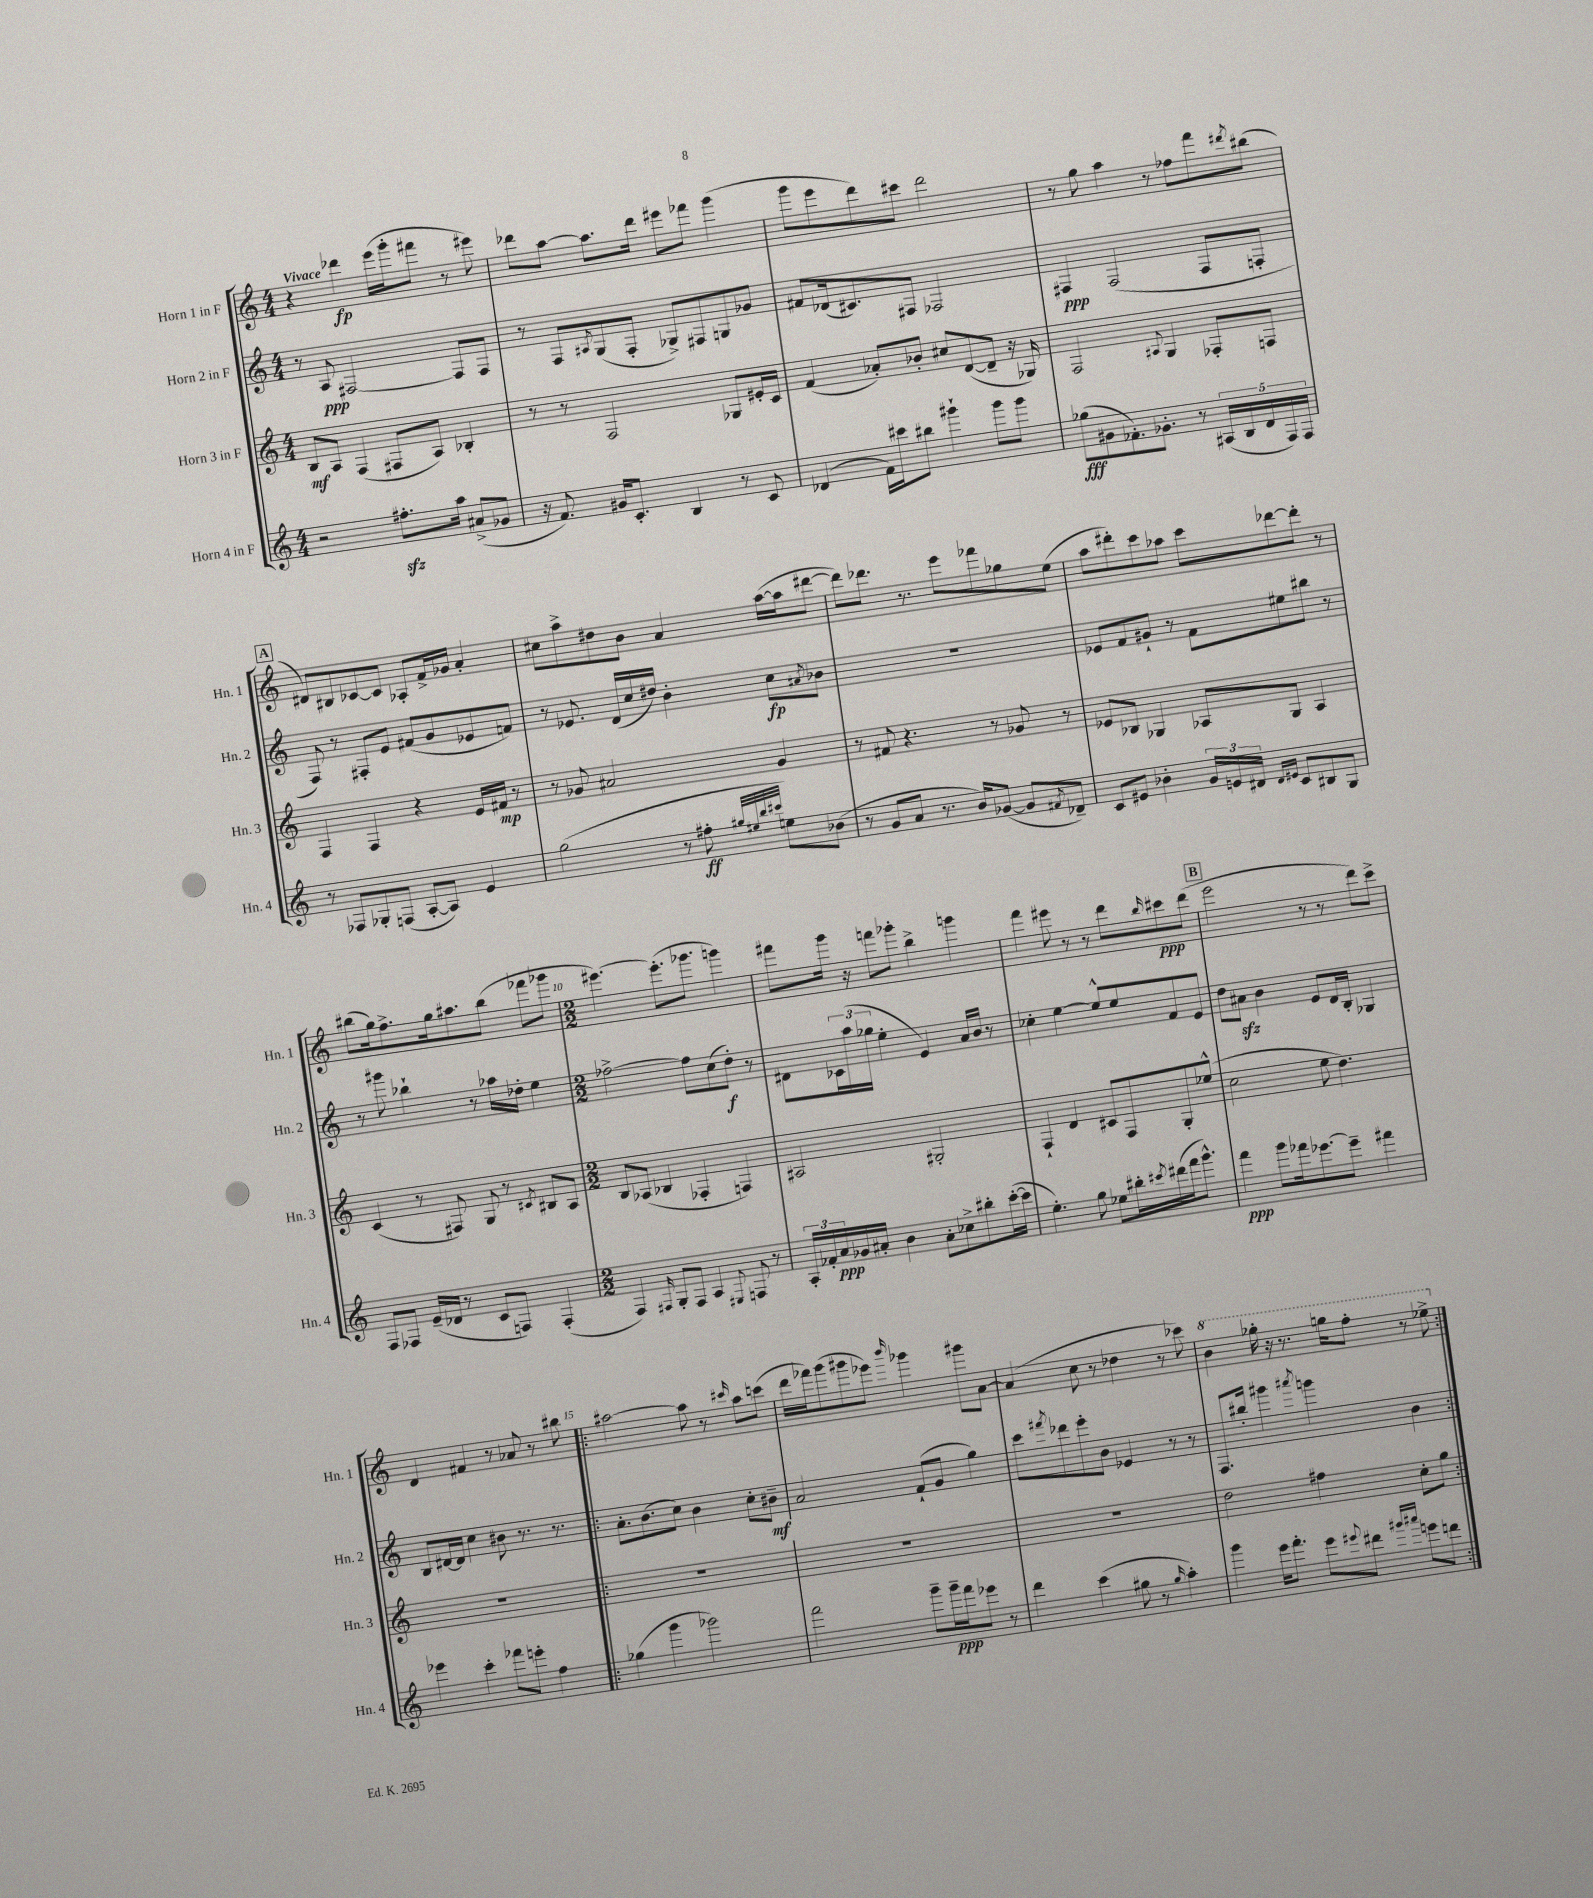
<<
\new StaffGroup <<
\new Staff = "s0" \with { instrumentName = "Horn 1 in F" shortInstrumentName = "Hn. 1" } {
    \clef treble \key c \major \numericTimeSignature \time 4/4 \tempo "Vivace"
    r4 des'''4\fp e'''16( g'''16-. fis'''8 r8 eis'''8) |
    des'''8 a''8~ a''8. des'''16 eis'''8 fes'''8 g'''4( |
    g'''8 e'''8 d'''8) cis'''8 d'''2 |
    r8 g''8 a''4 r8 fes''8 f'''8 \acciaccatura { dis'''8 } bis''8( |
    \mark \markup { \box "A" } dis'8) bis8 ces'8~ ces'8 aes8-. f'16-> ges'16 a'4-. |
    cis''8 a''8-> dis''8 b'8 a'4 a''16~( a''16 dis'''8~ |
    dis'''8) des'''8. r8. e'''8 fes'''8 ges''8 e''8( |
    a''8 dis'''8-.) c'''8 aes''8 c'''8 des'''8~ des'''8-. r8 |
    bis''8( g''16) f''8.-> g''16 ais''8. bis''8( fes'''8 ges'''8 |
    \numericTimeSignature \time 2/2 eis'''4.~) eis'''8.-.( ges'''8. g'''4) |
    fis'''8 g'''16 r16 f'''8 ges'''8-. b''4-> g'''4 |
    f'''4 eis'''8 r8 r8 d'''8 \grace { b''16 } cis'''8\ppp d'''8( |
    \mark \markup { \box "B" } e'''2 r8 r8 d'''8) c'''8-> |
    d'4 fis'4 r8 aes'8 r8 bis''8 |
    \repeat volta 2 { ais''2~ ais''8 r8 \grace { cis'''16 } ais''8 c'''8( |
    d'''16 fes'''16) g'''8( gis'''8 ees'''8) \grace { b'''16 } ges'''4 gis'''8 a'8~ |
    a'4( c''8 r8 des''4 r8 ces'''8) |
    \ottava #1 b''4 ges'''16-. r16 r8. g'''16 f'''8-. r8 ees'''8-> \ottava #0 | }
}
\new Staff = "s1" \with { instrumentName = "Horn 2 in F" shortInstrumentName = "Hn. 2" } {
    \clef treble \key c \major \numericTimeSignature \time 4/4
    r8 a8\ppp fis2~ fis8 fis8 |
    r8 f8 \acciaccatura { ais8 } g8( f8-. ges8->) fis8 g8 ges'8 |
    fis'8 des'16( cis'8.) fis8 fes2 |
    fis4\ppp fis2( fis8 f8-. |
    \mark \markup { \box "A" } f8) r8 fis8-. e'8 fis'8( g'8 ees'8 f'8) |
    r8 ees'8. d'16( c''16 dis''16) b'4-. c''8\fp \acciaccatura { ais'8 } bes'8 |
    R1 |
    ees'8 f'8 gis'8-! r8 f'8 eis''8 bis''8 r8 |
    r8 gis'''8 bes''4-! r8 aes''16 des''16-. e''4 |
    \numericTimeSignature \time 2/2 fes''2~-> fes''8 c''8( d''8-.\f) r8 |
    dis'8 \tuplet 3/2 { ces'16 a''16( ges''16 } e''4-. e'4) a'16 b'16 r8 |
    ces''4-. e''4~ e''8-^ e''8 f'8 e'8 |
    \mark \markup { \box "B" } d''8 ais'8\sfz b'4 e'8 d'16 b16-. ges4 |
    b8 dis'16~ dis'16 c''4 bis'8 r8. r8. |
    \repeat volta 2 { a'8.-. b'8.( c''8) b'4 c''8-. bis'8--\mf |
    a'2 f'8-!( g'8 g''4) |
    c'''8 \acciaccatura { fis'''8 } des'''8 e'''8-. b'8 ees'4 r8 r8 |
    f8. bis''16-. gis'''4 \acciaccatura { ais'''8 } g'''4 b'4 | }
}
\new Staff = "s2" \with { instrumentName = "Horn 3 in F" shortInstrumentName = "Hn. 3" } {
    \clef treble \key c \major \numericTimeSignature \time 4/4
    b8\mf a8 f4( fis8 a8) bes4-. |
    r8 r8 f2 ges8 eis'16-. c'16 |
    f'4( aes'8-.) bes'8-. cis''8 d'8~( d'8-- r16 ges16) |
    f2 \appoggiatura { ais8 } g4 fes8-. f8 |
    \mark \markup { \box "A" } f4 f4 r4 e'16 fis'16\mp r8 |
    r8 ges'8 ais'2 ges'4 |
    r8 fis'8 r4. r8 ges'8 r8 |
    ees'8 bes8 ges4 aes8 ges8 aes4 |
    c'4( r8 fis8) g8 r8 \acciaccatura { cis'8 } bis8 a8 |
    \numericTimeSignature \time 2/2 b8 aes8( bes4 fes4-. f4) |
    ais2 gis2-. |
    f4-! d'4 cis'8 f8 g8-. ees''8-^( |
    \mark \markup { \box "B" } c''2 e''8 d''4.) |
    R1 |
    \repeat volta 2 { R1 |
    R1 |
    R1 |
    d''2 fis''4 c''8-. g''8 | }
}
\new Staff = "s3" \with { instrumentName = "Horn 4 in F" shortInstrumentName = "Hn. 4" } {
    \clef treble \key c \major \numericTimeSignature \time 4/4
    r2 fis''8.-.\sfz a''16 ais'8->( ges'8 |
    r16 f'8.) gis'16 c'8.-. b4 r8 c'8 |
    des'4( f'16) cis'''16 bis''8 gis'''4-! gis'''8 gis'''8 |
    ges''8\fff( gis'8 fes'8.-.) ges'8.-. r8 \tuplet 5/4 { ais16( b16 d'16 f16) f16 } |
    \mark \markup { \box "A" } r8 fes8 ges8-. f8( a8~-. a8) e'4 |
    g''2( r8 fis''8-.\ff \grace { gis''32 eis''32 b''32 cis'''32 } e''8) bes'8( |
    r8 g'8 a'8 r8. b'16) ges'8~( ges'8 \acciaccatura { fis'8 } des'8--) |
    c'8 eis'8 bes'4-. \tuplet 3/2 { g'16 e'16 dis'16 } \grace { dis'16 eis'16 } c'8 bis8 g8 |
    f8 fes8 e'16--( des'16 r8 c'8 f8) f4-.( |
    \numericTimeSignature \time 2/2 f4) \grace { fis16 } g8-. fis8 a4 \appoggiatura { eis8 } f8 r8 |
    \tuplet 3/2 { a16-. fes'16-. a'16\ppp } ges'16 ais'16-. b'4 ais'8-. ces''8-> bis''8-. c'''16~-.( c'''16 |
    e''4.-.) g''8 ees''8 bis''16-. \acciaccatura { cis'''8 } dis'''16( f'''16 g'''8.-^) |
    \mark \markup { \box "B" } f'''4\ppp g'''8 fes'''16 ees'''8.~ ees'''8-- fis'''4 |
    ees'''4 c'''4-. fes'''8 e'''8-. f''4 |
    \repeat volta 2 { ges''4( g'''4 ges'''2) |
    f'''2 g'''8-- g'''16--\ppp f'''16 ees'''8 r8 |
    d'''4 c'''4( gis''8 r8 \grace { gis''16 } a''4-.) |
    g'''4 e'''16 f'''8.-. e'''8 \appoggiatura { eis'''8 } dis'''8 \grace { gis'''16 ais'''16 } e'''8 d'''8 | }
}
>>
>>
\layout { \context { \Score \override BarNumber.break-visibility = ##(#f #t #t) barNumberVisibility = #(every-nth-bar-number-visible 5) } }
